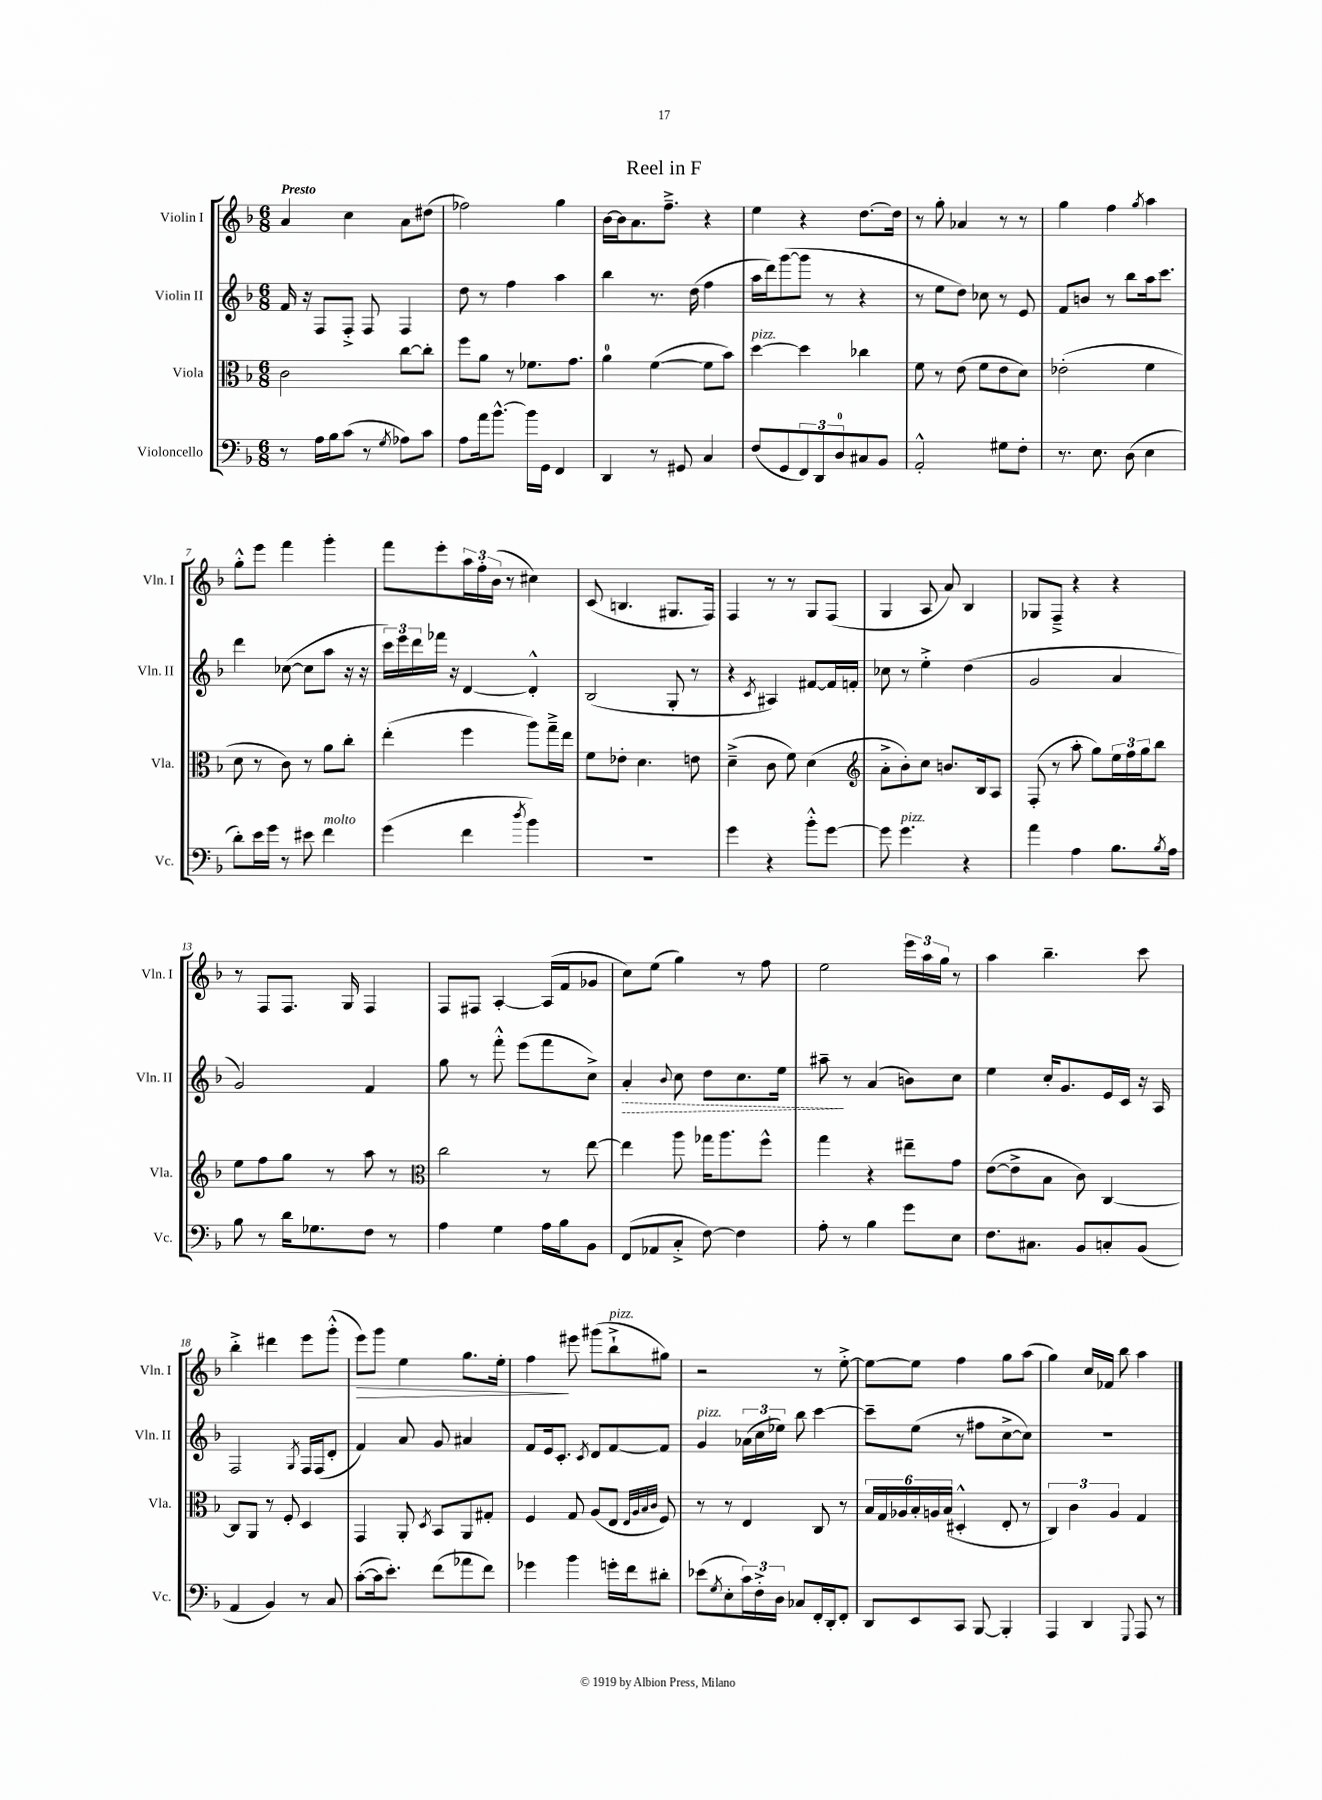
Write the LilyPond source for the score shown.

\header { title = "Reel in F" }
<<
\new StaffGroup <<
\new Staff = "s0" \with { instrumentName = "Violin I" shortInstrumentName = "Vln. I" } {
    \clef treble \key f \major \numericTimeSignature \time 6/8 \tempo "Presto"
    a'4 c''4 a'8 dis''8( |
    fes''2) g''4 |
    bes'16~ bes'16 a'8. f''8.---> r4 |
    e''4 r4 d''8.~ d''16 |
    r8 g''8-. aes'4 r8 r8 |
    g''4 f''4 \acciaccatura { g''8 } a''4 |
    g''8-.-^ e'''8 f'''4 g'''4-. |
    f'''8 e'''8-. \tuplet 3/2 { a''16 f''16-. bes'16( } r8 cis''4) |
    c'8( b4. gis8. f16) |
    f4 r8 r8 g8 f8( |
    g4 a8 a'8) bes4 |
    ges8 f8---> r4 r4 |
    r8 f8 f8. g16 f4 |
    f8 fis8 a4~-. a16( f'16 ges'8 |
    c''8) e''8( g''4) r8 f''8 |
    e''2 \tuplet 3/2 { e'''16 a''16 g''16 } r8 |
    a''4 bes''4.-- c'''8 |
    bes''4-.-> dis'''4 e'''8 g'''8-.-^( |
    e'''8\>) g'''8 e''4 g''8. e''16-. |
    f''4\! eis'''8 gis'''8( bes''8-!->^\markup { \italic "pizz." } gis''8) |
    r2 r8 e''8~-.-> |
    e''8~ e''8 f''4 g''8 a''8( |
    g''4) c''16 fes'16 bes''8 a''4 \bar "|." |
}
\new Staff = "s1" \with { instrumentName = "Violin II" shortInstrumentName = "Vln. II" } {
    \clef treble \key f \major \numericTimeSignature \time 6/8
    f'16 r16 f8 f8-.-> f8 f4 |
    d''8 r8 f''4 a''4 |
    bes''4 r8. d''16( f''4 |
    a''16 d'''16) g'''8~( g'''8 r8 r4 |
    r8 e''8 d''8) ces''8 r8 e'8 |
    f'8 b'8 r8 bes''8 a''16 c'''8. |
    d'''4 ces''8~( ces''8 a''8 r16 r16 |
    \tuplet 3/2 { c'''16) e'''16 d'''16 } fes'''16 r16 d'4~ d'4-.-^ |
    bes2( g8-. r8 |
    r4 \acciaccatura { c'8 } ais4) fis'8~ fis'16 f'16-. |
    ces''8 r8 e''4-.-> d''4( |
    g'2 a'4 |
    g'2) f'4 |
    g''8 r8 f'''8-.-^ e'''8( f'''8 c''8->) |
    \once \override Hairpin.style = #'dashed-line a'4-.\> \appoggiatura { bes'8 } c''8 d''8 c''8. e''16 |
    ais''8--\! r8 a'4( b'8) c''8 |
    e''4 c''16-. g'8. e'16 c'16 r16 a16 |
    f2 \acciaccatura { g8 } f16 f16( d'8-. |
    f'4) a'8 g'8 ais'4 |
    f'8 e'16 c'8.-. \acciaccatura { c'8 } d'8 f'8~ f'8 |
    g'4^\markup { \italic "pizz." } \tuplet 3/2 { aes'16( c''16 ees''16) } bes''8 c'''4~ |
    c'''8-- e''8( r8 fis''8 c''8~-> c''8) |
    R2. \bar "|." |
}
\new Staff = "s2" \with { instrumentName = "Viola" shortInstrumentName = "Vla." } {
    \clef alto \key f \major \numericTimeSignature \time 6/8
    c'2 c''8~ c''8-. |
    f''8 a'8 r8 fes'8. g'8. |
    a'4-0 f'4~( f'8 bes'8) |
    d''4~^\markup { \italic "pizz." } d''4 ces''4 |
    f'8 r8 e'8( f'8 e'8 d'8) |
    ees'2-.( f'4 |
    d'8 r8 c'8) r8 a'8 c''8-. |
    e''4-.( f''4 a''8) g''16---> e''16 |
    f'8 ees'8-. d'4. e'8 |
    d'4--->( c'8 f'8) d'4( |
    \clef treble a'8-.-> bes'8-.) c''8 b'8. bes16 a8 |
    f8-.( r8 a''8-. g''8) \tuplet 3/2 { e''16 f''16 g''16 } bes''8 |
    e''8 f''8 g''8 r8 a''8 r8 |
    \clef alto c''2 r8 e''8~ |
    e''4 a''8 ges''16 a''8. f''8-^ |
    g''4 r4 eis''8-- g'8 |
    e'8~( e'8-> bes8 c'8) c4~ |
    c8 a,8 r8 f8-. d4 |
    g,4 a,8-. \acciaccatura { d8 } bes,8 a,8 gis8-. |
    f4 g8 a8( e8 \grace { e32 a32 bes32 c'32 } f8) |
    r8 r8 e4 c8 r8 |
    \tuplet 6/4 { bes16 g16 aes16 bes16-. a16 bes16( } dis4-.-^ e8-. r8 |
    \tuplet 3/2 { c4) c'4 a4 } g4 \bar "|." |
}
\new Staff = "s3" \with { instrumentName = "Violoncello" shortInstrumentName = "Vc." } {
    \clef bass \key f \major \numericTimeSignature \time 6/8
    r8 a16 bes16 c'8( r8 \acciaccatura { g8 } aes8) c'8 |
    a8 a'16 bes'8.~-^ bes'16 g,16 f,4 |
    d,4 r8 gis,8 c4 |
    f8( g,8 \tuplet 3/2 { f,8) d,8 d8-0 } cis8 bes,8 |
    a,2-.-^ gis8 f8-. |
    r8. e8. d8( e4 |
    d'8-.) e'16 g'16 r8 eis'8 f'4^\markup { \italic "molto" } |
    g'4( f'4 \acciaccatura { d''8 } bes'4) |
    R2. |
    g'4 r4 bes'8-.-^ g'8~ |
    g'8 g'4.^\markup { \italic "pizz." } r4 |
    a'4 a4 bes8. \acciaccatura { bes8 } a16 |
    bes8 r8 d'16 ges8. f8 r8 |
    a4 g4 a16 bes16 bes,8 |
    f,8( aes,8 c8-.-> f8~) f4 |
    a8-. r8 bes4 g'8 e8 |
    f8. cis8. bes,8 c8-. bes,8( |
    a,4 bes,4) r8 c8 |
    c'8~-.( c'16 e'8.-.) f'8( aes'8 f'8) |
    ges'4 bes'4 g'16-. f'16 dis'8-. |
    ees'8( \acciaccatura { g8 } e8-. \tuplet 3/2 { c'16) f16-.-> d16 } ces8 f,16-. d,16-. f,8-. |
    d,8 e,8 c,8 bes,,8~ bes,,4-. |
    a,,4 d,4 \appoggiatura { g,,8 } a,,8 r8 \bar "|." |
}
>>
>>
